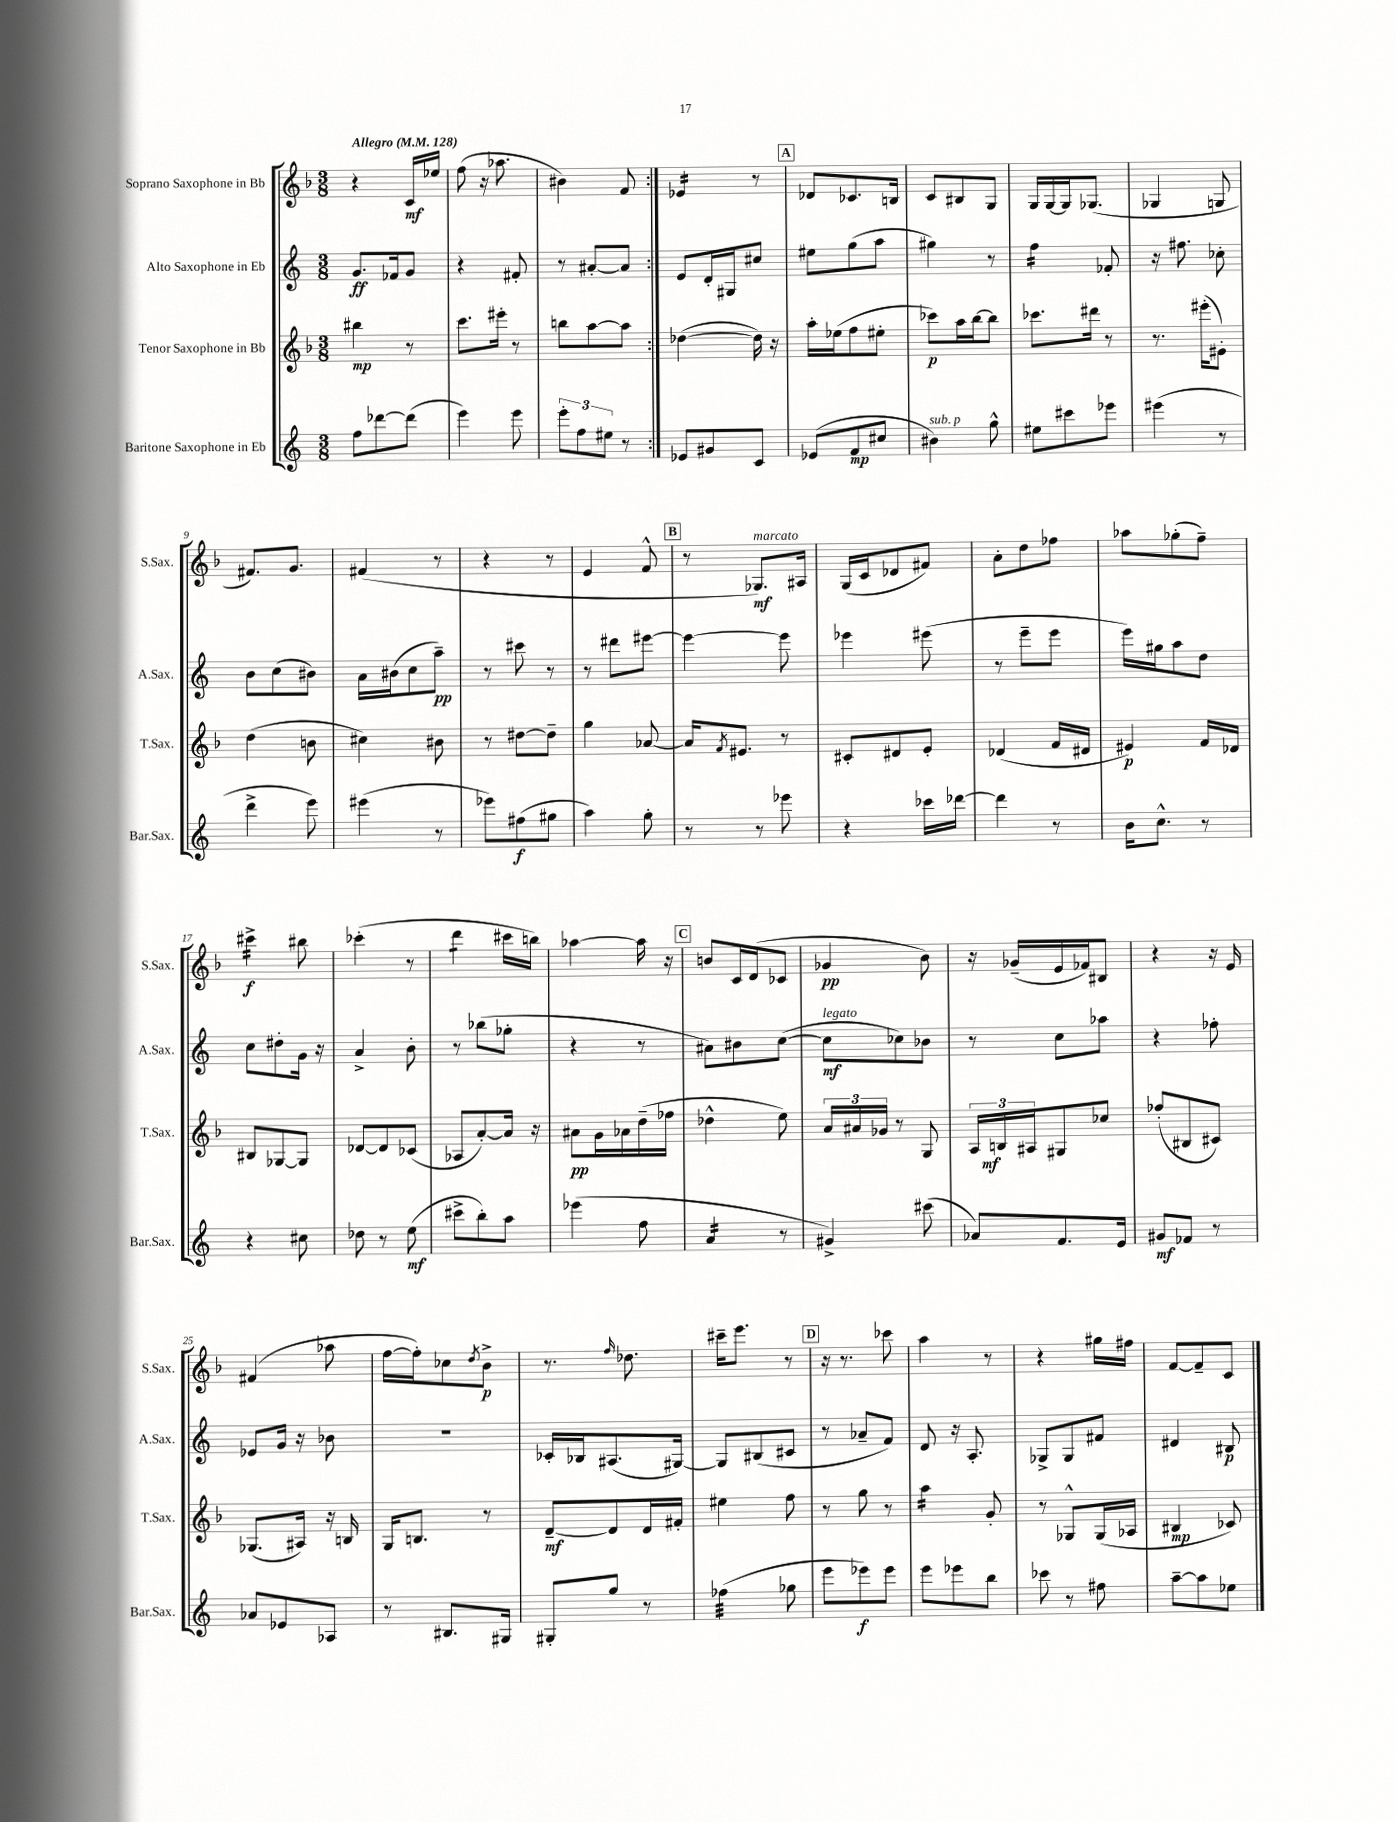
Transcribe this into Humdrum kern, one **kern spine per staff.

**kern	**kern	**kern	**kern
*staff4	*staff3	*staff2	*staff1
*clefG2	*clefG2	*clefG2	*clefG2
*k[]	*k[b-]	*k[]	*k[b-]
*M3/8	*M3/8	*M3/8	*M3/8
*MM128	*MM128	*MM128	*MM128
8ff	4bb#	8.g	4r
[8ddd-	.	.	.
.	.	16f-	.
(8ddd-]	8r	8g	16c
.	.	.	16ee-
=	=	=	=
4eee)	8.ccc	4r	(8ff
.	.	.	16r
.	16eee#'	.	8.aa-
8eee	8r	8f#'	.
=	=	=	=
12eee'	8bb	8r	4b#)
12ff	.	.	.
.	[8aa	[8a#'	.
12ee#	.	.	.
8r	8aa]	8a#]	8f
=:|!	=:|!	=:|!	=:|!
8e-	([4dd-	8e	4e-
8g#	.	16d'	.
.	.	16G#	.
8c	16dd-])	8cc#	8r
.	16r	.	.
=	=	=	=
(8e-	16aa'	8ee#	8d-
.	(16ee-	.	.
8f	8ff	(8gg	8.c-
8cc#	8ee#'	8aa	.
.	.	.	16B
=	=	=	=
4b#)	8ccc-)	4gg#)	8c
.	16aa	.	8B#
.	[16bb-	.	.
8gg^^	8bb-]	8r	8G
=	=	=	=
8ee#	8.ccc-	4ff	16G
.	.	.	[16G
8ccc#	.	.	16G]
.	16ddd#	.	(8.G-
8eee-	8r	8f-'	.
=	=	=	=
(4eee#	8.r	16r	4G-
.	.	8.ff#	.
.	(16eee#'	.	.
8r	8e#')	8cc-'	8G
=	=	=	=
4ddd^	(4dd	8b	8.f#)
.	.	(8cc	.
.	.	.	8.g
8eee)	8b	8b#)	.
=	=	=	=
(4eee#	4cc#)	16a	(4f#
.	.	(16b#	.
.	.	8cc	.
8r	8b#	8aa~)	8r
=	=	=	=
8eee-)	8r	8r	4r
(8ff#	[8dd#	8ccc#	.
8gg#	8dd#~]	8r	8r
=	=	=	=
4aa)	4gg	8r	4e
.	.	8ddd#	.
8gg'	[8a-	[8eee#	8f^^
=	=	=	=
8r	16a-]	4eee#_	8r
.	8qf	.	.
.	8.e#	.	.
8r	.	.	8.G-)
8eee-	8r	8eee#]	.
.	.	.	16A#
=	=	=	=
4r	8c#'	4eee-	(16G
.	.	.	16c
.	8d#	.	8d-
16ccc-	8e'	(8eee#	8f#)
[16ddd-	.	.	.
=	=	=	=
4ddd-]	(4d-	8r	8a'
.	.	8eee~	8dd
8r	16f	8eee	8ff-
.	16d#	.	.
=	=	=	=
16b	4e#)	16eee)	8aa-
8.cc^^	.	16gg#	.
.	.	8aa	(8gg-'
8r	16f	8dd	8ff~)
.	16d-	.	.
=	=	=	=
4r	8B#	8cc	4ccc#^
.	[8G-	8dd#'	.
8cc#	8G-]	16g	8bb#
.	.	16r	.
=	=	=	=
8dd-	[8d-	4a^	(4ccc-'
8r	8d-]	.	.
(8ee	(8c-	8b'	8r
=	=	=	=
8ccc#^	8A-	8r	4ddd
8bb')	[8a')	(8bb-	.
8aa	16a]	8gg-'	16ccc#
.	16r	.	16bb)
=	=	=	=
(4eee-	8a#	4r	[4aa-
.	16g	.	.
.	16a-	.	.
8ff	(16dd~	8r	16aa-]
.	16ff-	.	16r
=	=	=	=
4a	4dd-^^	8a#)	8b
.	.	8b#	16c
.	.	.	(16d
8r	8ee)	([8cc	8c-
=	=	=	=
4g#^)	24a	8cc]	4g-
.	24a#	.	.
.	24g-	.	.
.	8r	8cc-)	.
(8ccc#	8G	8b-	8b-)
=	=	=	=
8a-)	24A	8r	16r
.	24B	.	.
.	.	.	(16g-~
.	24A#	.	.
8.f	8G#	8cc	16e
.	.	.	16f-)
.	8cc-	8aa-	8B#
16e	.	.	.
=	=	=	=
8g#	(8ff-'	4r	4r
8f-	8B#	.	.
8r	8c#)	8ff-'	16r
.	.	.	16e
=	=	=	=
8a-	(8.G-	8e-	(4f#
8e-	.	16g	.
.	16A#)	16r	.
8A-	16r	8b-	8aa-
.	16B	.	.
=	=	=	=
8r	16G	4.r	[16ff
.	8.B	.	16ff'])
8.B#	.	.	8cc-
.	.	.	8qdd
.	8r	.	8b-^
16G#	.	.	.
=	=	=	=
8G#'	[8d~	16c-'	8.r
.	.	16B-	.
8gg	8d]	(8.A#	.
.	.	.	16qqff
.	.	.	8.dd-
8r	16d	.	.
.	16f#'	[16G#)	.
=	=	=	=
(4ff-	4ee#	8G#]	16ccc#~
.	.	.	8.eee
.	.	(8B#	.
8gg-	8ff	8c#	8r
=	=	=	=
8eee	8r	8r	16r
.	.	.	8.r
8eee-)	8gg	8a-~	.
8eee-	8r	8f)	8ccc-
=	=	=	=
8eee	4aa	8d	4aa
8eee-	.	16r	.
.	.	8.A'	.
8bb	8g'	.	8r
=	=	=	=
8ccc-	8r	8G-^	4r
8r	8G-^^	8G-	.
8ff#	(16G-	8f#	16gg#
.	16A-	.	16ff#
=	=	=	=
[8aa~	4B#	4d#	[8f
8aa]	.	.	8f~]
8ee-	8c-)	8B#	8c
==	==	==	==
*-	*-	*-	*-
